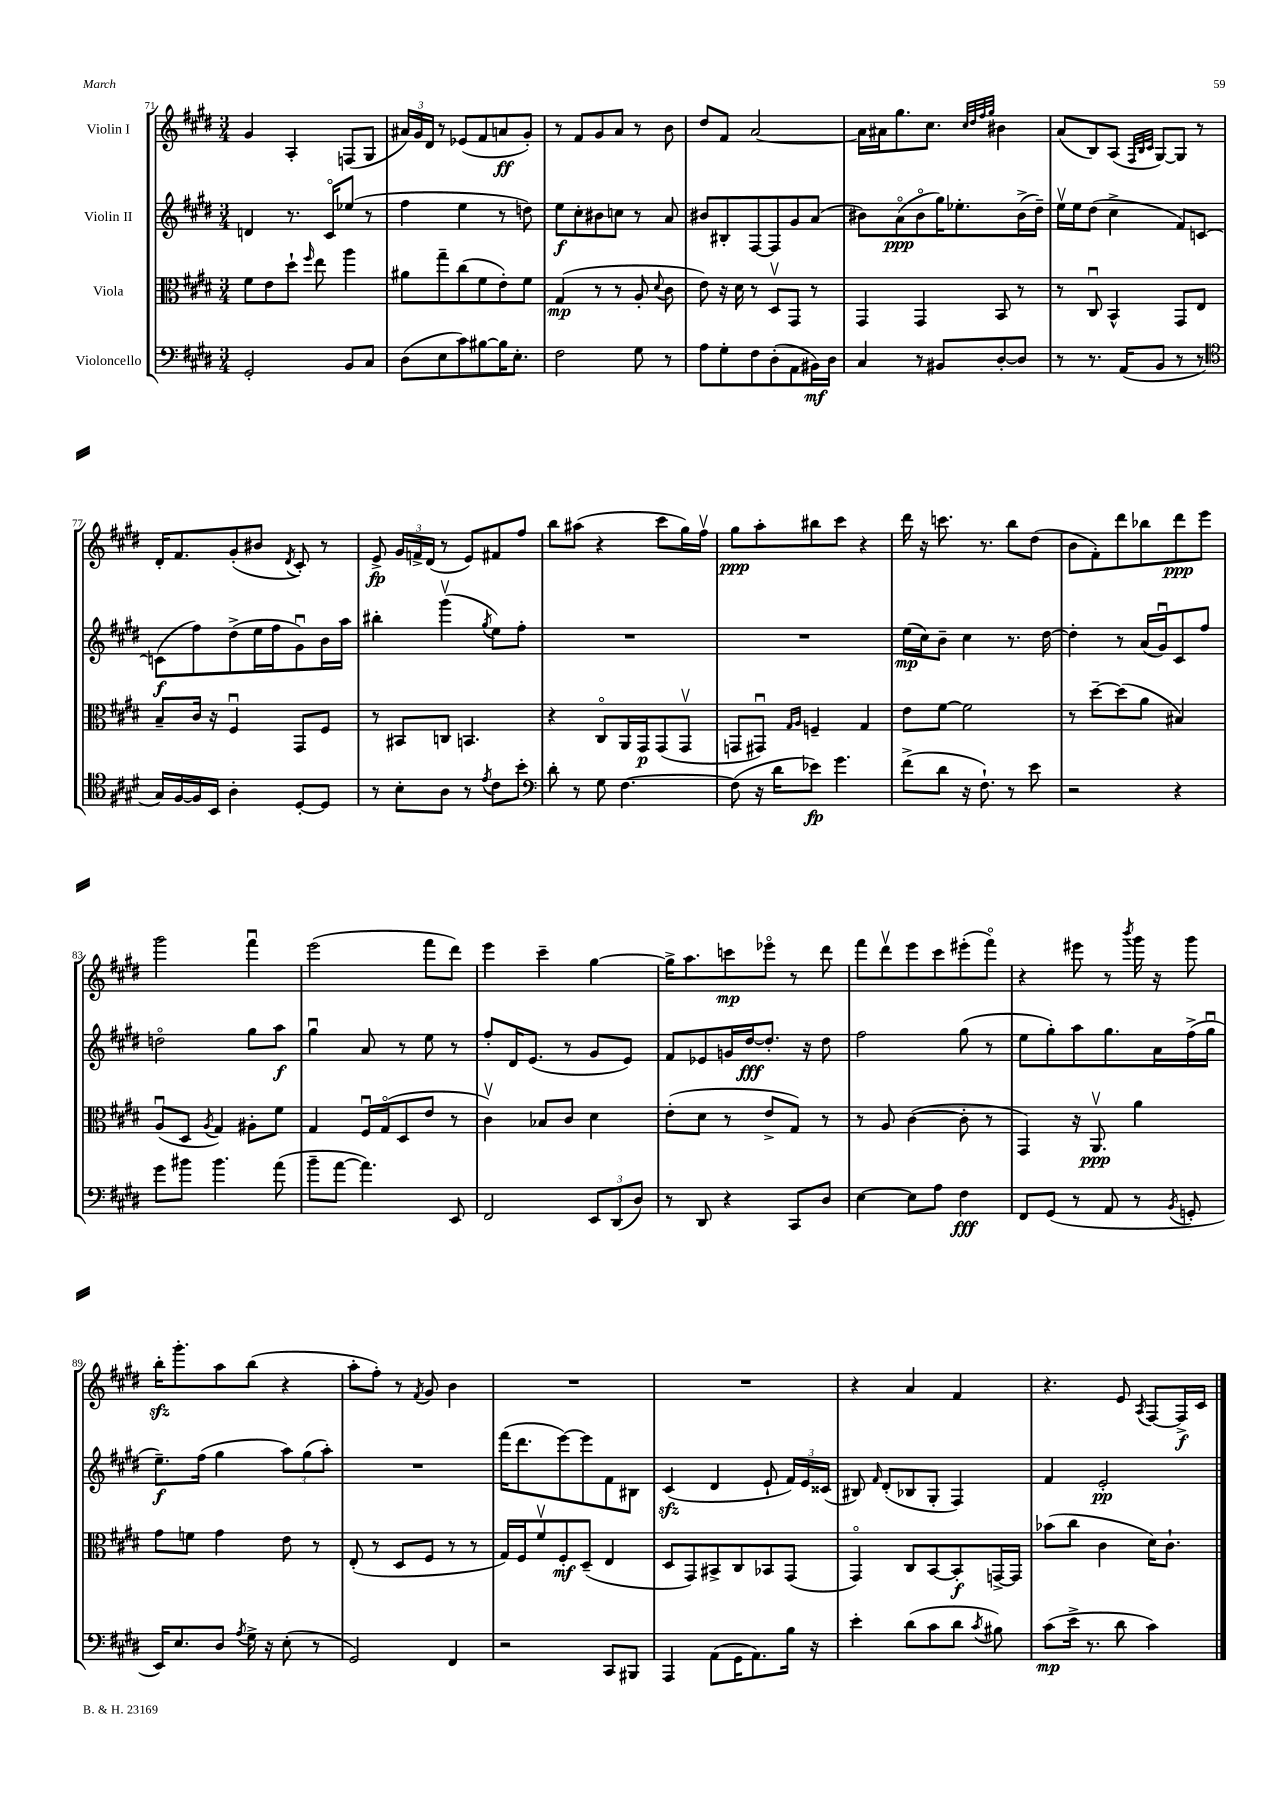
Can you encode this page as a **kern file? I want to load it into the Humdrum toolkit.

**kern	**kern	**kern	**kern
*staff4	*staff3	*staff2	*staff1
*clefF4	*clefC3	*clefG2	*clefG2
*k[f#c#g#d#]	*k[f#c#g#d#]	*k[f#c#g#d#]	*k[f#c#g#d#]
*M3/4	*M3/4	*M3/4	*M3/4
2GG#'/	8f#\L	4d/	4g#/
.	8e\	.	.
.	8dd#`\J	8.r	4A'/
.	16qqff#/	.	.
.	8ee\	.	.
.	.	16c#o/LK	.
8BB/L	4aa\	(8ee-/J	(8F/L
8C#/J	.	8r	8G#/J
=	=	=	=
(8D#\L	8a#\L	4ff#\	24a#/LL)
.	.	.	24g#/
.	.	.	24d#/JJ
8E\	8gg#~\	.	8r
8c#\)	(8cc#\	4ee\	(8e-/L
[8B#\	8f#\	.	8f#/
16B#\]K	8e'\)	8r	8a/
8.E'\J	.	.	.
.	8f#\J	8dd\)	8g#'/J)
=	=	=	=
2F#\	(4G#/	8ee\L	8r
.	.	8cc#'\	8f#/L
.	8r	8b#\	8g#/
.	8r	8cc\J	8a/J
8G#\	8A'/	8r	8r
.	8qqd#/	.	.
8r	8c#\	8a/	8b\
=	=	=	=
8A\L	8e\)	8b#/L	8dd#/L
8G#'\	16r	8B#'/	8f#/J
.	16d#\	.	.
8F#\	8r	[8F#/	[2a/
(8D#'\	8D#v/L	8F#/]	.
8AA\	8GG#/J	8g#/	.
16BB#\L)	8r	(8a/J	.
16D#\JJ	.	.	.
=	=	=	=
4C#/	4GG#/	8b#\L)	16a\]LL
.	.	.	16a#\J
.	.	(8ao\	8.gg#\
8r	4GG#/	8b#o\	.
.	.	.	8.cc#\J
8BB#/L	.	16gg#\K)	.
.	.	8.ee-'\	.
.	.	.	32qqcc#/LLL
.	.	.	32qqdd#/
.	.	.	32qqff#/
.	.	.	32qqgg#/JJJ
[8D#'/	8BB/	.	4b#\
8D#/]J	8r	(16b#^\L	.
.	.	16dd#~\JJ)	.
=	=	=	=
8r	8r	16eev\LL	(8a/L
.	.	16ee\J	.
8.r	8C#u/	(8dd#\J	8B/)
.	4BB^^/	4cc#^\	(8A/J
(16AA/LK	.	.	.
.	.	.	32qqF#/LLL
.	.	.	32qqB/
.	.	.	32qqc#/JJJ
8BB/J	.	.	[8G#/L)
8r	8GG#/L	8f#/L)	8G#/]J
8r	8E/J	[8c/J	8r
=	=	=	=
*clefC4	*	*	*
16G#/LL)	8B~/L	(8c\]L	16d#'/LK
[16F#/	.	.	8.f#/
16F#/]	16c#/Jk	8ff#\)	.
16BB/JJ	16r	.	.
4A'\	4F#u/	(8dd#^\	(8g#'/
.	.	16ee\L	8b#/J
.	.	16ff#\J	.
.	.	.	8qd#/
[8D#'/L	8GG#/L	8g#u\)	8c#'/)
8D#/]J	8F#/J	16b\L	8r
.	.	16aa\JJ	.
=	=	=	=
8r	8r	4bb#'\	8e^/
8B'\L	8BB#/L	.	24g#/LL
.	.	.	24f^/
.	.	.	(24d#/JJ
8A\J	8C/J	(4ggg#v\	8r
8r	4.BB/	.	8e/L)
8qe/	.	8qgg#/	.
8c#\L	.	8ee\L)	8f#/
8b'\J	.	8ff#'\J	8ff#/J
=	=	=	=
*clefF4	*	*	*
8d#'\	4r	2.r	8bb\L
8r	.	.	(8aa#\J
8G#\	8C#o/L	.	4r
[4.F#\	16AA/L	.	.
.	16GG#/J	.	.
.	(8GG#/	.	8ccc#\L
.	8GG#v/J	.	16gg#\L)
.	.	.	16ff#v\JJ
=	=	=	=
(8F#\]	8GG/L	2.r	8gg#\L
16r	8GG#u/J)	.	8aa'\
16d#\LK	.	.	.
.	16qqG#/LL	.	.
.	16qqA/JJ	.	.
8e-\J)	4F~/	.	8bb#\
4.g#\	.	.	8ccc#\J
.	4G#/	.	4r
=	=	=	=
(8f#^\L	8e\L	(16ee\LL	16ddd#\
.	.	16cc#\J)	16r
8d#\J	[8f#\J	8b~\J	8.ccc\
16r	2f#\]	4cc#\	.
8.F#`\)	.	.	8.r
8r	.	8.r	8bb\L
8e\	.	.	(8dd#\J
.	.	[16dd#\	.
=	=	=	=
2r	8r	4dd#'\]	8b\L
.	[8dd#~\L	.	8f#'\)
.	(8dd#\]	8r	8ddd#\
.	8a\J	(16a/LL	8bb-\
.	.	16g#u/J)	.
4r	4B#/)	8c#/	8ddd#\
.	.	8ff#/J	8eee\J
=	=	=	=
8g#\L	(8Au/L	2ddo\	2ggg#\
8b#\J	8D#/J	.	.
.	8qA/	.	.
4.b#\	4G#/)	.	.
.	8A#'\L	8gg#\L	4fff#u\
(8a\	8f#\J	8aa\J	.
=	=	=	=
8b~\L	4G#/	4gg#u\	(2eee\
[8a\J	.	.	.
4.a\])	16F#u/LL	8a/	.
.	(16G#o/J	.	.
.	8D#/	8r	.
.	8e/J	8ee\	8fff#\L
8EE/	8r	8r	8ddd#\J)
=	=	=	=
2FF#/	4c#v\)	8ff#'/L	4eee\
.	.	16d#/K	.
.	.	(8.e/J	.
.	8B-/L	.	4ccc#~\
.	8c#/J	8r	.
12EE/L	4d#\	8g#/L	[4gg#\
(12DD#/	.	.	.
.	.	8e/J)	.
12D#/J)	.	.	.
=	=	=	=
8r	(8e'\L	8f#/L	16gg#^\]LK
.	.	.	8.aa\
8DD#/	8d#\J	8e-/	.
4r	8r	16g/L	8ccc\
.	.	[16dd#/J	.
.	8e^/L	8.dd#'/]J	8eee-o\J
8CC#/L	8G#/J)	.	8r
.	.	16r	.
8D#/J	8r	8dd#\	8ddd#\
=	=	=	=
[4E\	8r	2ff#\	8fff#\L
.	8A/	.	8ddd#v\
8E\]L	([4c#\	.	8eee\
8A\J	.	.	8ccc#\
4F#\	8c#'\]	(8gg#\	(8eee#'\
.	8r	8r	8fff#o\J)
=	=	=	=
8FF#/L	4GG#/)	8ee\L	4r
(8GG#/J	.	8gg#'\)	.
8r	16r	8aa\	8eee#\
.	8.AAv/	.	.
8AA/	.	8.gg#\	8r
.	.	.	8qbbb/
8r	4a\	.	16ggg#\
.	.	16a\L	16r
8qBB/	.	.	.
8GG'/	.	(16ff#^\	8ggg#\
.	.	16gg#u\JJ	.
=	=	=	=
16EE/LK)	8g#\L	8.ee~\L)	16bb'\LK
8.E/	.	.	8.ggg#'\
.	8f\J	.	.
.	.	(16ff#\Jk	.
8D#/J	4g#\	4gg#\	8aa\
8qA/	.	.	.
16G#^\	.	.	(8bb\J
16r	.	.	.
(8E'\	8e\	12aa\L)	4r
.	.	(12gg#\	.
8r	8r	.	.
.	.	12aa'\J)	.
=	=	=	=
2GG#/)	(8E'/	2.r	8aa'\L
.	8r	.	8ff#'\J)
.	8D#/L	.	8r
.	.	.	8qf#/
.	8F#/J	.	8g#/
4FF#/	8r	.	4b\
.	8r	.	.
=	=	=	=
2r	16G#/LL)	(16fff#\LK	2.r
.	16F#/J	8.ddd#\	.
.	8f#v/	.	.
.	8F#'/	[8eee\)	.
.	(8D#~/J	8eee\]	.
8CC#/L	4E/	8f#\	.
8BBB#/J	.	8B#\J	.
=	=	=	=
4AAA/	8D#/L	(4c#/	2.r
.	8GG#/)	.	.
(8AA\L	8BB#^/	4d#/	.
16GG#\K	8C#/	.	.
8.AA\)	.	.	.
.	8BB-/	8e`/	.
16B\Jk	(8GG#/J	24f#/LL)	.
.	.	24e/	.
16r	.	.	.
.	.	(24c##/JJ	.
=	=	=	=
4e'\	4GG#o/)	8B#/)	4r
.	.	16qqf#/	.
.	.	(8d#'/L	.
(8d#\L	8C#/L	8B-/	4a/
8c#\	[8BB/	8G#'/J	.
8d#\J	8BB'/]	4F#/)	4f#/
8qc#/	.	.	.
8B#\)	[16GG^/L	.	.
.	16GG/]JJ	.	.
=	=	=	=
(8c#\L	(8b-\L	4f#/	4.r
16e^\Jk	8cc#\J	.	.
8.r	.	.	.
.	4c#\	2e'/	.
8d#\	.	.	8e/
.	.	.	8qA/
4c#\)	16d#\LK)	.	[8F#/L
.	8.c#`\J	.	.
.	.	.	16F#^/]L
.	.	.	16c#/JJ
==	==	==	==
*-	*-	*-	*-
